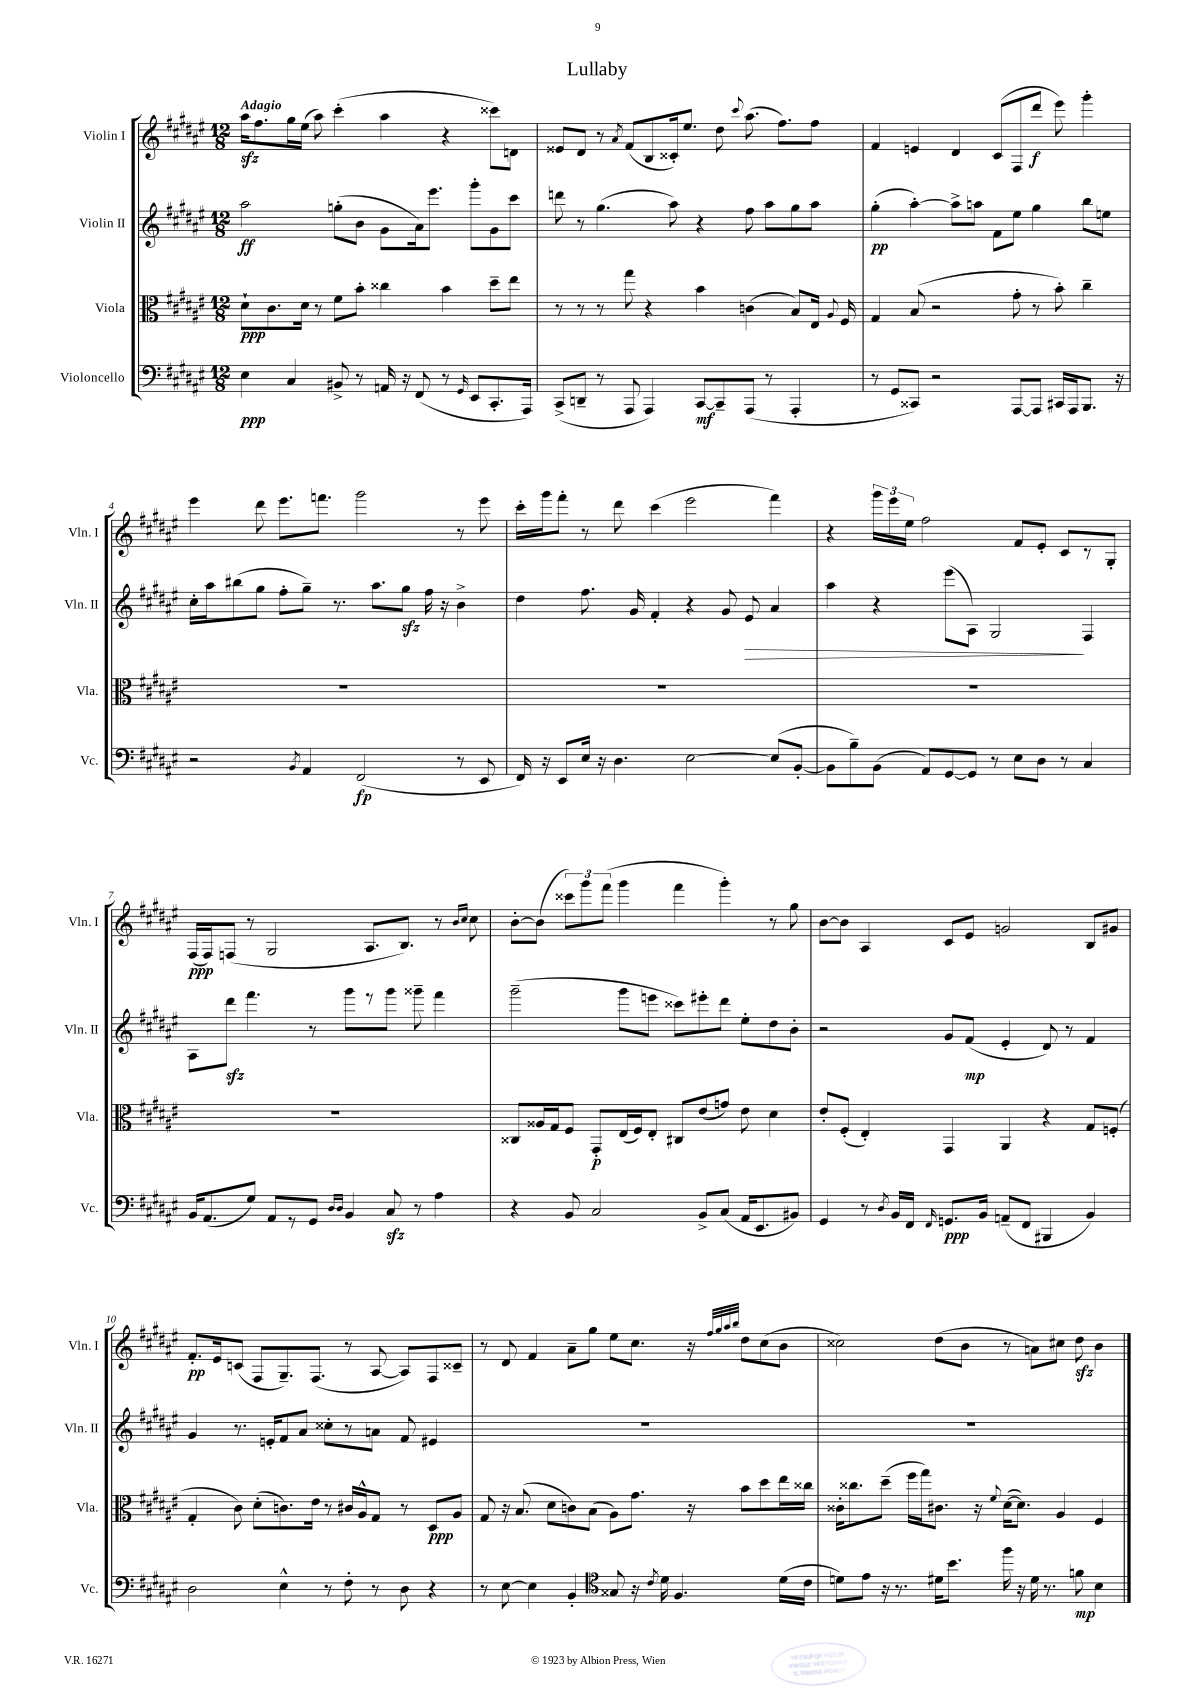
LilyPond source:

\header { title = "Lullaby" }
<<
\new StaffGroup <<
\new Staff = "s0" \with { instrumentName = "Violin I" shortInstrumentName = "Vln. I" } {
    \clef treble \key fis \major \numericTimeSignature \time 12/8 \tempo "Adagio"
    \autoBeamOff ais''16[\sfz fis''8. gis''16 eis''16]( ais''8) cis'''4-.( ais''4 r4 cisis'''8[) d'8] |
    eisis'8[ dis'8] r8 \acciaccatura { ais'8 } fis'8[( b8 cisis'16-.) eis''8.] dis''8 \appoggiatura { cis'''8 } ais''8.( fis''8.[) fis''8] |
    fis'4 e'4 dis'4 cis'8[( fis8 dis'''8]\f eis'''8) gis'''4-. |
    eis'''4 dis'''8 eis'''8.[ f'''8.] gis'''2 r8 eis'''8 |
    cis'''16[-. gis'''16 fis'''8]-. r8 dis'''8 cis'''4( eis'''2 fis'''4) |
    r4 \tuplet 3/2 { gis'''16[ eis'''16 eis''16] } fis''2 fis'8[ eis'8]-. cis'8[ r8 gis8]-. |
    fis16[\ppp( fis16) f8]( r8 gis2 ais8.[ b8.]) r8 \grace { b'16[ cis''16] } cis''8 |
    b'8[~-. b'8]( \tuplet 3/2 { cisis'''8[) gis'''8 fis'''8]( } gis'''4 fis'''4 gis'''4-.) r8 gis''8 |
    b'8[~ b'8] ais4 cis'8[ eis'8] g'2 b8[ gis'8] |
    fis'8.[-.\pp eis'16 c'8]( fis8[ gis8.--) fis8.]( r8 ais8~ ais8[) fis8 cisis'8]-- |
    r8 dis'8 fis'4 ais'8[-- gis''8] eis''8[ cis''8.] r16 \grace { fis''32[ gis''32 ais''32 b''32] } dis''8[ cis''8( b'8] |
    cisis''2) dis''8[( b'8] r8 a'8[) cis''8] dis''8\sfz b'4 \bar "|." |
}
\new Staff = "s1" \with { instrumentName = "Violin II" shortInstrumentName = "Vln. II" } {
    \clef treble \key fis \major \numericTimeSignature \time 12/8
    \autoBeamOff ais''2\ff g''8[-.( b'8] gis'8[ ais'16) eis'''8.] gis'''8[-. gis'8 cis'''8] |
    d'''8 r8 gis''4.( ais''8) r4 fis''8 ais''8[ gis''8 ais''8] |
    gis''4-.\pp( ais''4~-.) ais''8[-> a''8] fis'8[ eis''8] gis''4 b''8[ e''8] |
    cis''16[-. ais''16 bis''8( gis''8] fis''8[-. gis''8]--) r8. ais''8.[ gis''8]\sfz fis''16 r16 b'4-> |
    dis''4 fis''8. gis'16 fis'4-. r4 gis'8 eis'8\> ais'4 |
    ais''4 r4 eis'''8[( ais8]) gis2\! fis4 |
    ais8[ dis'''8]\sfz fis'''4. r8 gis'''8[ r8 gis'''8] gisis'''8-- fis'''4 |
    gis'''2--( gis'''8[ e'''8] cisis'''8[) eis'''8-. dis'''8] eis''8[-. dis''8 b'8]-. |
    r2 gis'8[ fis'8]\mp( eis'4-. dis'8) r8 fis'4 |
    gis'4 r8. e'16[-. fis'8 ais'8] cisis''8[-. r8 a'8] fis'8 eis'4 |
    R1. |
    R1. \bar "|." |
}
\new Staff = "s2" \with { instrumentName = "Viola" shortInstrumentName = "Vla." } {
    \clef alto \key fis \major \numericTimeSignature \time 12/8
    \autoBeamOff dis'8[-!\ppp cis'8. dis'16] r8 fis'8[ b'8]-. cisis''4 b'4 dis''8[-- eis''8] |
    r8 r8 r8 gis''8 r4 b'4 c'4( b8[) eis16] \appoggiatura { ais8 } fis16 |
    gis4 b8( r2 gis'8-. r8 b'8-.) cis''4-- |
    R1. |
    R1. |
    R1. |
    R1. |
    cisis8[ aisis16 gis16 fis8] gis,8[-.\p eis16( fis16) eis8]-. cis8[ eis'8( g'8]) eis'8 dis'4 |
    eis'8[-. fis8]-.( eis4-.) gis,4 ais,4 r4 gis8[ f8]-.( |
    gis4-. cis'8) dis'8[-.( c'8.) eis'16] r8 cis'16[ ais16-^ gis8] r8 dis8[\ppp ais8] |
    gis8 r16 b8.( dis'8[ c'8) b8]( ais8[) gis'8.] r16 b'8[ dis''8 eis''16 cisis''16] |
    cisis'16[-. cisis''8. dis''8]--( fis''16[ gis''16) cis'8.] r16 \appoggiatura { fis'8 } dis'16[~( dis'8.]) ais4 fis4 \bar "|." |
}
\new Staff = "s3" \with { instrumentName = "Violoncello" shortInstrumentName = "Vc." } {
    \clef bass \key fis \major \numericTimeSignature \time 12/8
    \autoBeamOff eis4\ppp cis4 bis,8-> r8 a,16 r16 fis,8( r8 \grace { gis,16 } eis,8[ cis,8.-. ais,,16]) |
    cis,8[->( d,8]-- r8 ais,,8 ais,,4) cis,8[~\mf cis,8-- ais,,8]( r8 ais,,4-. |
    r8 gis,8[ cisis,8]) r2 ais,,8[~ ais,,8] cis,16[ ais,,16 b,,8.] r16 |
    r2 \acciaccatura { b,8 } ais,4 fis,2\fp( r8 eis,8 |
    fis,16) r16 eis,8[ eis16] r16 dis4. eis2~ eis8[( b,8]~-. |
    b,8[ b8--) b,8]( ais,8[) gis,8~ gis,8] r8 eis8[ dis8] r8 cis4 |
    b,16[ ais,8.( gis8]) ais,8[ r8 gis,8] \grace { dis16[ dis16] } b,4 cis8\sfz r8 ais4 |
    r4 b,8 cis2 b,8[-> cis8]( ais,16[ eis,8. bis,8]) |
    gis,4 r8 \acciaccatura { dis8 } b,16[ fis,16] \grace { fis,16 } g,8.[\ppp b,16] a,8[--( fis,8] bis,,4 b,4) |
    dis2 eis4-^ r8 fis8-. r8 dis8 r4 |
    r8 eis8~ eis4 b,4-. \clef tenor gisis8 r16 \acciaccatura { cis'8 } dis'16 fis4. dis'16[( cis'16] |
    d'8[) eis'8] r16 r8. dis'16[ b'8.] fis''16 r16 dis'16 r8. f'8\mp b4 \bar "|." |
}
>>
>>
